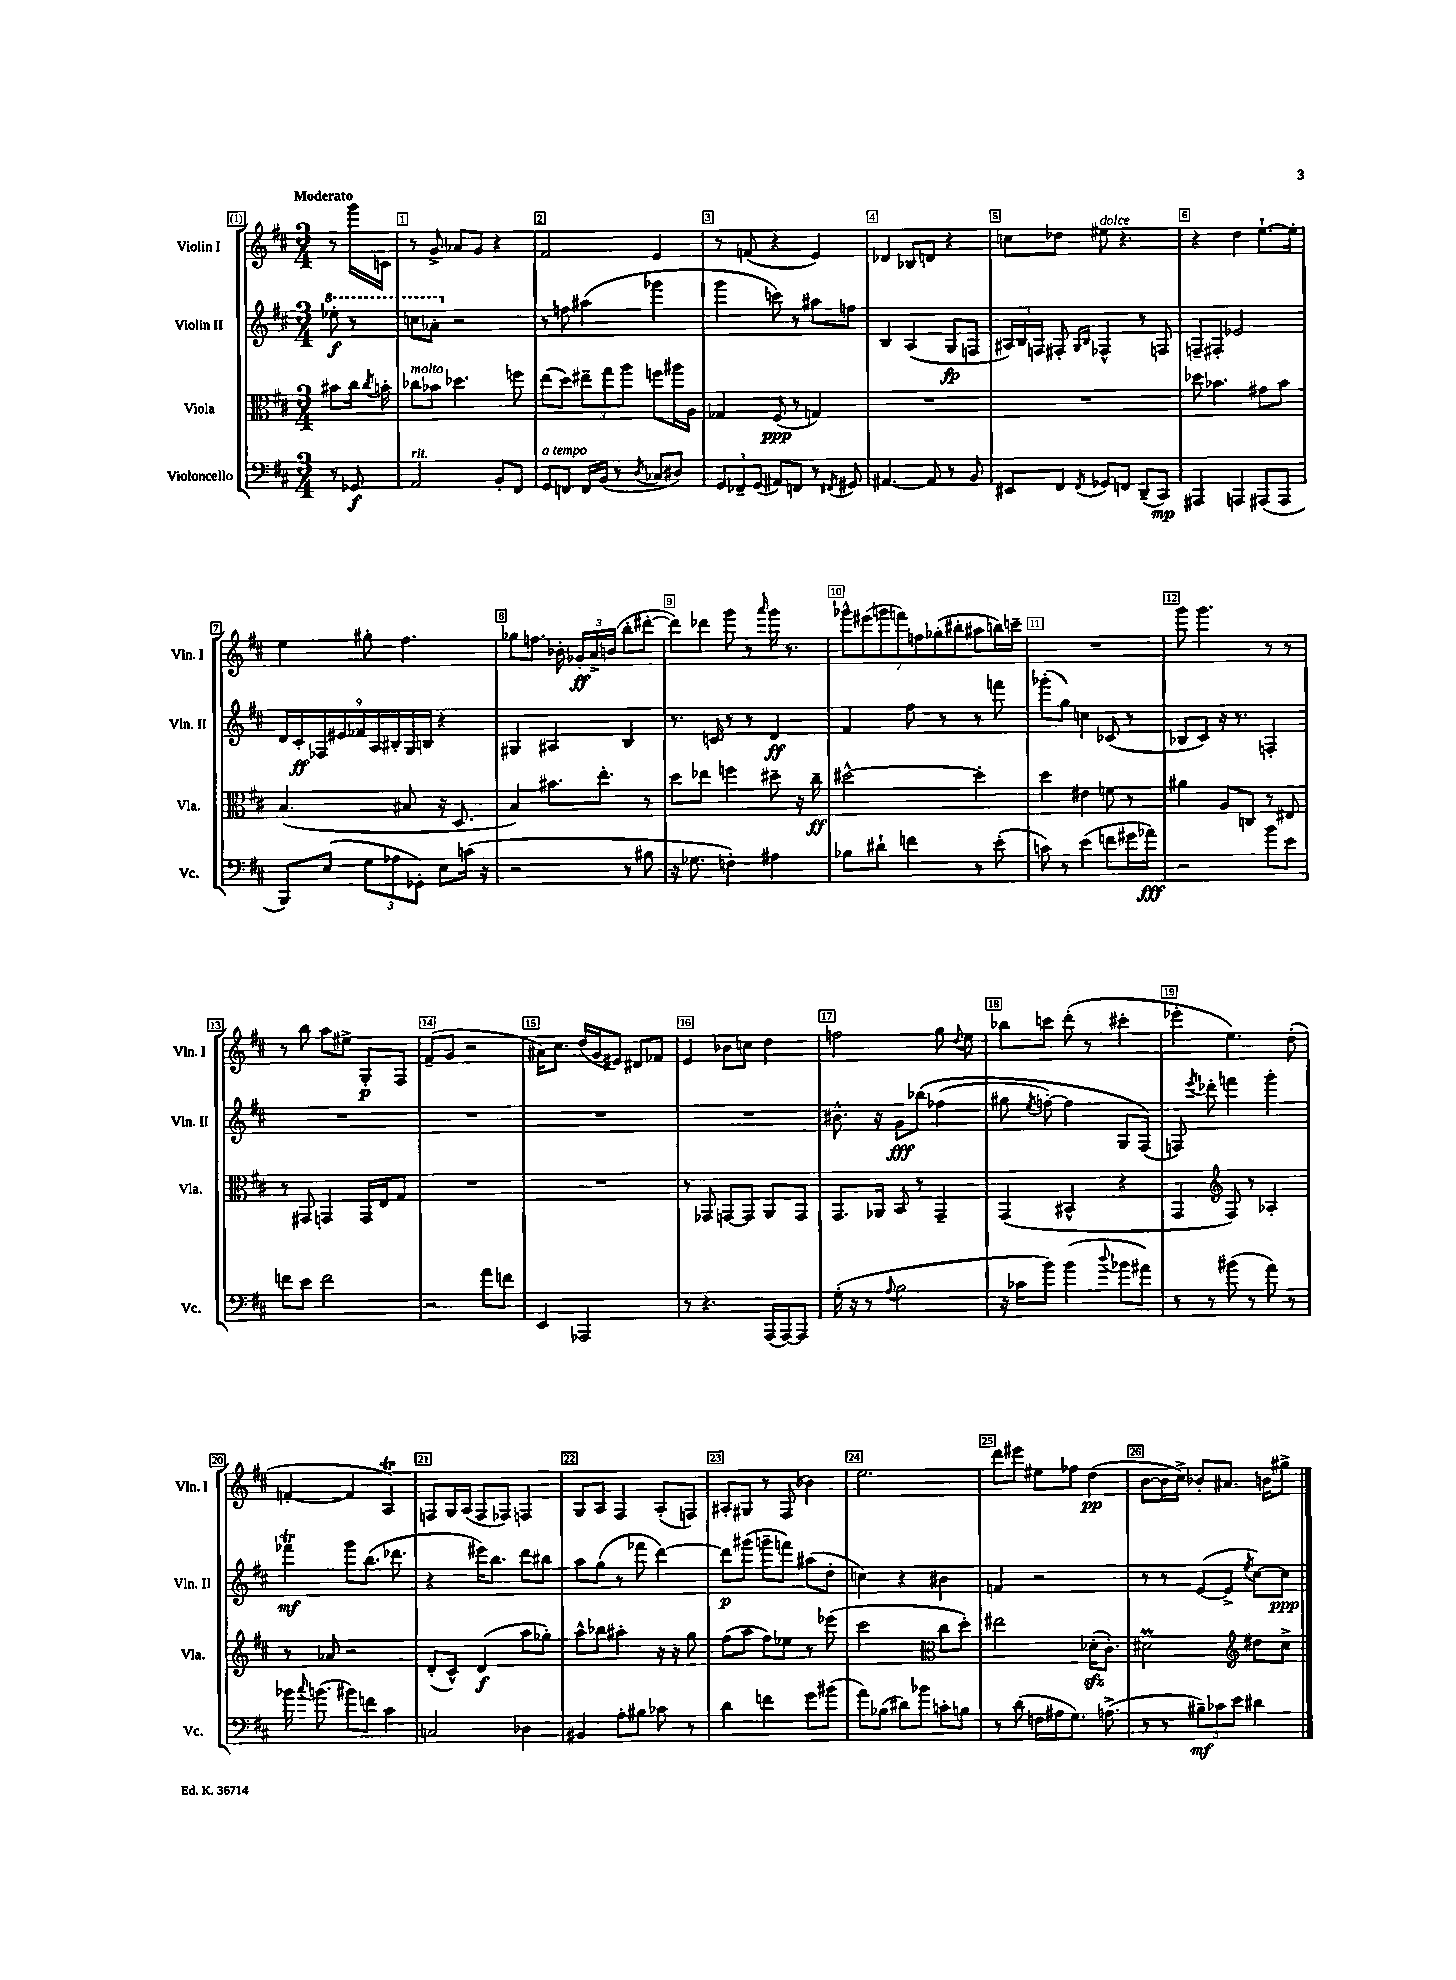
<<
\new StaffGroup <<
\new Staff = "s0" \with { instrumentName = "Violin I" shortInstrumentName = "Vln. I" } {
    \clef treble \key d \major \numericTimeSignature \time 3/4 \partial 4 \tempo "Moderato"
    \autoBeamOff r8 g'''16[ c'16] |
    r8 g'8-> aes'8[ g'8] r4 |
    fis'2 e'4 |
    r8 f'8( r4 e'4) |
    des'4 bes8[ d'8] r4 |
    c''8[ des''8] eis''8^\markup { \italic "dolce" } r4. |
    r4 d''4 e''8.[~-! e''16]-. |
    e''4 gis''8-. fis''4. |
    ges''8[ f''8.] bes'16-. \tuplet 3/2 { ges'16[-.\ff a'16-> b'16]( } b''8[-. dis'''8]~-. |
    dis'''8[) des'''8] g'''8 r8 \grace { a'''16 } g'''16 r8. |
    \tuplet 7/4 { ges'''8[-^ eis'''8( g'''8 f'''8) f''8 ges''8-.( bis''8]-. } ais''8[ b''16) c'''16]-- |
    R2. |
    g'''8 g'''4. r8 r8 |
    r8 b''8 a''8[ eis''8]-> g8[-.\p fis8] |
    fis'8[--( g'8] r2 |
    ais'16[) cis''8.] d''16[( g'16 eis'8]) dis'8[ fes'8] |
    e'4 bes'8[ c''8] d''4 |
    f''2 g''8 \appoggiatura { d''8 } e''8 |
    bes''8[ c'''8] d'''8-.( r8 cis'''4-. |
    ees'''4-. e''4.) d''8-.( |
    f'4~-. f'4 a4\trill) |
    f8[ g16 a16]( f8[ fes8]) f4 |
    g8[ a8] fis4 a8[-.( f8]) |
    ais8[-. gis8] r8 fis8( bes'4) |
    e''2. |
    d'''8[ eis'''8] eis''8[ fes''8] d''4\pp( |
    b'8[~ b'16 cis''16]->) bes'8[-. ais'8.] b'16[ gis''8]-> \bar "|." |
}
\new Staff = "s1" \with { instrumentName = "Violin II" shortInstrumentName = "Vln. II" } {
    \clef treble \key d \major \numericTimeSignature \time 3/4 \partial 4
    \autoBeamOff \ottava #1 ees'''8-.\f r8 |
    c'''8[ aes''8]-. \ottava #0 r2 |
    r8 f''8 ais''4( ges'''4 |
    g'''4 c'''8) r8 ais''8[ f''8] |
    b4 a4( g8[\fp f8] |
    \tuplet 3/2 { ais16[) b16 f16] } fis8-. \grace { g16[ b16] } fes4-^ r8 f8 |
    f8[-- fis8]-. ees'2 |
    \tuplet 9/8 { d'16[ cis'16-.\ff fes16 eis'16 fes'16 a16 bis16-. g16 b16] } r4 |
    gis4 ais4 b4 |
    r8. c'16 r8 r8 d'4\ff |
    fis'4 fis''8 r8 r8 f'''8 |
    ges'''8[-.( g''8]) c''4 ces'8( r8 |
    bes8[ cis'8]) r16 r8. f4-. |
    R2. |
    R2. |
    R2. |
    R2. |
    bis'8.-^ r16 g'8[\fff bes''8]\( fes''4( |
    gis''8 \acciaccatura { e''8 } f''8~-.) f''4 g8[ fis8](\) |
    f8) \acciaccatura { e'''8 } des'''8-. f'''4 g'''4-. |
    fes'''4\trill\mf g'''8[ b''8.]( des'''8. |
    r4 eis'''16[) b''8.] d'''8[ bis''8] |
    a''8[ g''8]( r8 fes'''8 d'''4~) |
    d'''8[\p gis'''8]( g'''8[-- f'''8]) ais''8[( d''8]-. |
    c''4) r4 bis'4 |
    f'4 r2 |
    r8 r8 e'8[~( e'8]-> \acciaccatura { e''8 } cis''8[~) cis''8]\ppp \bar "|." |
}
\new Staff = "s2" \with { instrumentName = "Viola" shortInstrumentName = "Vla." } {
    \clef alto \key d \major \numericTimeSignature \time 3/4 \partial 4
    \autoBeamOff bis'8[ cis''16] \acciaccatura { cis''8 } b'16-. |
    ces''8[^\markup { \italic "molto" } bes'8] des''4. f''8 |
    e''8[( d''8]) \tuplet 3/2 { eis''8[-- g''8 a''8] } f''8[ ais''16 a16] |
    ges4 fis8\ppp( r8 g4) |
    R2. |
    R2. |
    des''8 bes'4. gis'8[ bes'8] |
    b4.( bis8 r16 d8. |
    b4) bis'8.[ e''8.]-. r8 |
    d''8[ ees''8] f''4 dis''8-- r16 cis''16--\ff |
    dis''2~-^ dis''4-. |
    d''4 eis'4 f'8 r8 |
    ais'4 a8[ c8] r8 eis8 |
    r8 gis,8 g,4 g,16[ e16 g8] |
    R2. |
    R2. |
    r8 ges,8 g,8[~ g,8] a,8[ g,8] |
    g,8.[ aes,16] b,8 r8 g,4-- |
    g,4( bis,4-^ r4 |
    g,4 \clef treble fis8) r8 aes4-. |
    r8 aes'8 r2 |
    d'8[-.( cis'8]-^) d'4\f( a''8[ ges''8]-.) |
    a''8[-^ bes''8] ais''4-. r16 r16 g''8 |
    fis''8[( a''8] fis''8[) ees''8] r8 ees'''8( |
    cis'''2 \clef alto cis''8[ d''8]-.) |
    eis''2 des'16[-.\sfz( cis'8.]-.) |
    dis'2\prall \clef treble dis''8[ cis''8]-> \bar "|." |
}
\new Staff = "s3" \with { instrumentName = "Violoncello" shortInstrumentName = "Vc." } {
    \clef bass \key d \major \numericTimeSignature \time 3/4 \partial 4
    \autoBeamOff r8 ges,8\f |
    a,2^\markup { \italic "rit." } b,8[-. fis,8] |
    g,8[^\markup { \italic "a tempo" } f,8] f,16[ b,16]( r8 \acciaccatura { d8 } ces8[ dis8]) |
    \tuplet 3/2 { g,8[ fes,8-- g,8]( } ais,8[) f,8] r8 \acciaccatura { fis,8 } gis,8 |
    ais,4.~ ais,8 r8 b,8 |
    eis,8[ fis,8] \acciaccatura { fis,8 } ges,8[ f,8] d,8[--( cis,8]\mp) |
    ais,,4 a,,4 ais,,8[( ais,,8] |
    b,,8[) e8]( \tuplet 3/2 { g8[ aes8 ges,8]-.) } e8[ c'16]( r16 |
    r2 r8 bis8 |
    r16 ges8. f4-.) ais4 |
    bes8[ dis'8]-! f'4 r8 e'8-.( |
    c'8) r8 e'4( f'8[ gis'16 aes'16]\fff) |
    r2 b'8[ e'8] |
    f'8[ e'8] f'2 |
    r2 a'8[ f'8] |
    e,4 aes,,2 |
    r8 r4. a,,16[( a,,16~) a,,8] |
    g16-.( r16 r8 \appoggiatura { a8 } b2 |
    r16 ces'16[ b'8]) b'4( \appoggiatura { d''8 } bes'8[ ais'8]) |
    r8 r8 bis'8( r8 a'8) r8 |
    bes'16 \appoggiatura { cis''8 } b'8.( bis'8[) f'8] cis'4 |
    c2 des4 |
    bis,4 a8[-. bis8] ces'8 r8 |
    d'4 f'4 g'8[ bis'8]( |
    a'8[) bes8]( dis'8[) bes'8] c'8[-. b8] |
    r8 d'8( f16[ ais16 g8.]) a8.->( |
    r8 r8 \tuplet 3/2 { bis8[--\mf) ces'8 e'8] } dis'4 \bar "|." |
}
>>
>>
\layout { \context { \Score \override BarNumber.break-visibility = ##(#f #t #t) barNumberVisibility = #all-bar-numbers-visible \override BarNumber.stencil = #(make-stencil-boxer 0.1 0.3 ly:text-interface::print) } }
